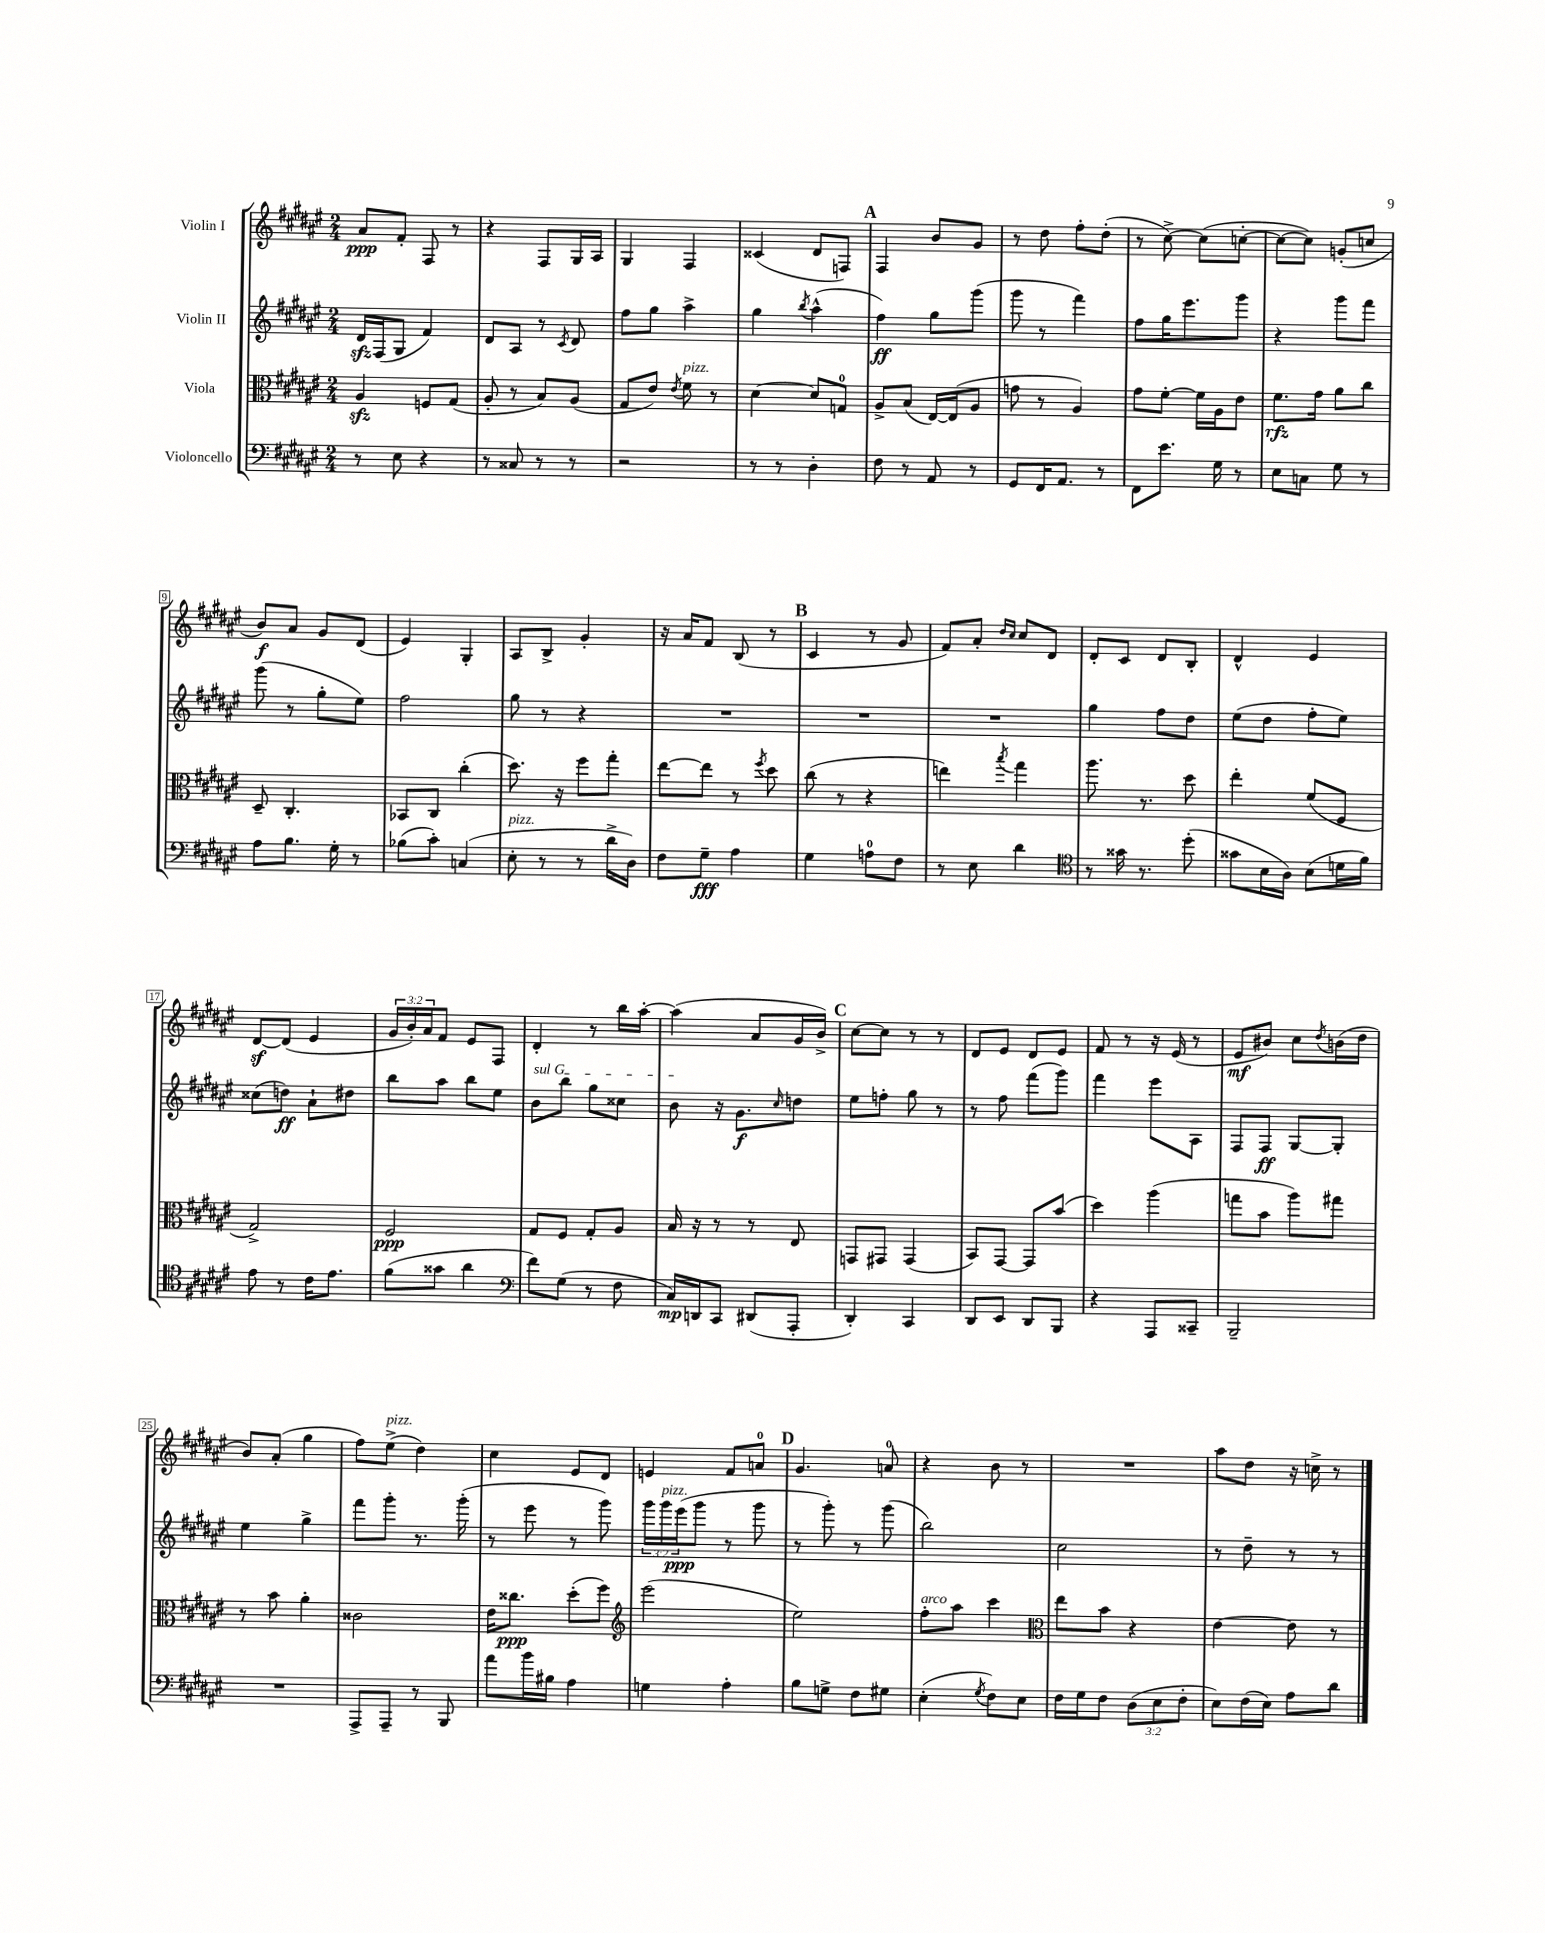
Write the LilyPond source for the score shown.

<<
\new StaffGroup <<
\new Staff = "s0" \with { instrumentName = "Violin I" } {
    \clef treble \key fis \major \numericTimeSignature \time 2/4 \override Staff.TupletNumber.text = #tuplet-number::calc-fraction-text
    ais'8\ppp fis'8-. fis8 r8 |
    r4 fis8 gis16 ais16 |
    gis4 fis4 |
    cisis'4( dis'8 f8) |
    \mark \markup { \bold "A" } fis4 b'8 gis'8 |
    r8 dis''8 fis''8-. dis''8-.( |
    r8 cis''8~->) cis''8( c''8~-. |
    c''8~ c''8) g'8-.( c''8 |
    b'8\f) ais'8 gis'8 dis'8( |
    eis'4) gis4-. |
    ais8 b8-> gis'4-. |
    r16 ais'16 fis'8 b8( r8 |
    \mark \markup { \bold "B" } cis'4 r8 gis'8 |
    fis'8) ais'8-. \grace { dis''16 cis''16 } cis''8 dis'8 |
    dis'8-. cis'8 dis'8 b8-. |
    dis'4-^ eis'4 |
    dis'8~\sf dis'8( eis'4 |
    \tuplet 3/2 { gis'16 b'16-.) ais'16 } fis'8 eis'8 fis8 |
    dis'4-. r8 b''16 ais''16~-. |
    ais''4( ais'8 gis'16 b'16->) |
    \mark \markup { \bold "C" } cis''8~ cis''8 r8 r8 |
    dis'8 eis'8 dis'8 eis'8 |
    fis'8 r8 r16 eis'16( r8 |
    eis'8\mf bis'8) cis''8 \acciaccatura { dis''8 } b'16( dis''16 |
    b'8) ais'8-.( gis''4 |
    fis''8) eis''8->^\markup { \italic "pizz." }( dis''4) |
    cis''4 eis'8 dis'8 |
    e'4 fis'8 a'8-0 |
    \mark \markup { \bold "D" } gis'4. a'8-0 |
    r4 b'8 r8 |
    R2 |
    ais''8 dis''8 r16 c''16-> r8 \bar "|." |
}
\new Staff = "s1" \with { instrumentName = "Violin II" } {
    \clef treble \key fis \major \numericTimeSignature \time 2/4 \override Staff.TupletNumber.text = #tuplet-number::calc-fraction-text
    dis'16\sfz fis16( gis8 fis'4) |
    dis'8 ais8 r8 \acciaccatura { cis'8 } dis'8 |
    fis''8 gis''8 ais''4-> |
    gis''4 \acciaccatura { b''8 } ais''4-^( |
    \mark \markup { \bold "A" } fis''4\ff) gis''8 gis'''8( |
    gis'''8 r8 fis'''4) |
    fis''8 gis''16 eis'''8. gis'''8 |
    r4 gis'''8 fis'''8 |
    gis'''8( r8 gis''8-. eis''8) |
    fis''2 |
    gis''8 r8 r4 |
    R2 |
    \mark \markup { \bold "B" } R2 |
    R2 |
    gis''4 fis''8 dis''8 |
    eis''8( dis''8 fis''8-. eis''8) |
    cisis''8( d''8\ff) ais'8-! dis''8 |
    b''8 ais''8 b''8 eis''8 |
    \once \override TextSpanner.bound-details.left.text = \markup { \italic "sul G" } b'8\startTextSpan b''8 gis''8 cisis''8 |
    b'8\stopTextSpan r16 gis'8.\f \grace { cis''16 } d''8 |
    \mark \markup { \bold "C" } eis''8 f''8-. gis''8 r8 |
    r8 fis''8 fis'''8( gis'''8) |
    fis'''4 eis'''8 ais8 |
    fis8 fis8\ff gis8~ gis8-. |
    eis''4 gis''4-> |
    fis'''8 gis'''8-. r8. gis'''16-.( |
    r8 eis'''8 r8 gis'''8) |
    \tuplet 3/2 { gis'''16 gis'''16^\markup { \italic "pizz." } eis'''16\ppp( } gis'''8 r8 gis'''8 |
    \mark \markup { \bold "D" } r8 gis'''8-.) r8 gis'''8( |
    b''2) |
    cis''2 |
    r8 dis''8-- r8 r8 \bar "|." |
}
\new Staff = "s2" \with { instrumentName = "Viola" } {
    \clef alto \key fis \major \numericTimeSignature \time 2/4
    ais4\sfz f8 gis8( |
    ais8-. r8 b8) ais8( |
    gis8 eis'8) \acciaccatura { eis'8 } fis'8^\markup { \italic "pizz." } r8 |
    dis'4~ dis'8 g8-0 |
    \mark \markup { \bold "A" } ais8-> b8( eis16~) eis16( ais8 |
    g'8 r8 ais4) |
    gis'8 fis'8~-. fis'16 ais16 eis'8 |
    fis'8.\rfz gis'16 ais'8 cis''8 |
    dis8-- cis4.-. |
    bes,8 cis8 cis''4-.( |
    dis''8.) r16 fis''8 gis''8-. |
    eis''8~ eis''8 r8 \acciaccatura { fis''8 } dis''8 |
    \mark \markup { \bold "B" } cis''8( r8 r4 |
    e''4) \acciaccatura { b''8 } gis''4 |
    ais''8. r8. dis''8 |
    eis''4-. fis'8( fis8 |
    gis2->) |
    fis2\ppp |
    gis8 fis8 gis8-. ais8 |
    b16 r16 r8 r8 eis8 |
    \mark \markup { \bold "C" } g,8 gis,8 gis,4( |
    b,8) gis,8~ gis,8 b'8( |
    dis''4) ais''4( |
    g''8 b'8 ais''8) gis''8 |
    r8 b'8 ais'4-. |
    cisis'2 |
    eis'16 cisis''8.\ppp dis''8-.( fis''8) |
    \clef treble eis'''2( |
    \mark \markup { \bold "D" } eis''2) |
    fis''8-.^\markup { \italic "arco" } ais''8 cis'''4 |
    \clef alto eis''8 b'8 r4 |
    eis'4~ eis'8 r8 \bar "|." |
}
\new Staff = "s3" \with { instrumentName = "Violoncello" } {
    \clef bass \key fis \major \numericTimeSignature \time 2/4 \override Staff.TupletNumber.text = #tuplet-number::calc-fraction-text
    r8 eis8 r4 |
    r8 cisis8 r8 r8 |
    r2 |
    r8 r8 dis4-. |
    \mark \markup { \bold "A" } fis8 r8 ais,8 r8 |
    gis,8 fis,16 ais,8. r8 |
    fis,8 eis'8. gis16 r8 |
    eis8 c8 gis8 r8 |
    ais8 b8. gis16-. r8 |
    bes8( cis'8-.) c4( |
    eis8-.^\markup { \italic "pizz." } r8 r8 dis'16-> dis16) |
    fis8 gis8--\fff ais4 |
    \mark \markup { \bold "B" } gis4 a8-0 fis8 |
    r8 eis8 dis'4 |
    \clef tenor r8 gisis'16 r8. dis''8-.( |
    gisis'8 b16 ais16) b8( d'16 fis'16) |
    eis'8 r8 cis'16 eis'8. |
    fis'8( gisis'8 ais'4 |
    \clef bass fis'8) gis8( r8 fis8 |
    cis16\mp) d,16 cis,8 dis,8( ais,,8-. |
    \mark \markup { \bold "C" } dis,4-.) cis,4 |
    dis,8 eis,8 dis,8 b,,8 |
    r4 ais,,8 cisis,8-- |
    b,,2-- |
    R2 |
    ais,,8-> ais,,8-- r8 b,,8 |
    ais'8 b'16 bis16 ais4 |
    g4 ais4-. |
    \mark \markup { \bold "D" } b8 g8-> fis8 gis8 |
    eis4-.( \acciaccatura { gis8 } fis8) eis8 |
    fis16 gis16 fis8 \tuplet 3/2 { dis8( eis8 fis8-. } |
    eis8) fis16( eis16) ais8 dis'8 \bar "|." |
}
>>
>>
\layout { \context { \Score \override BarNumber.stencil = #(make-stencil-boxer 0.1 0.3 ly:text-interface::print) } }
